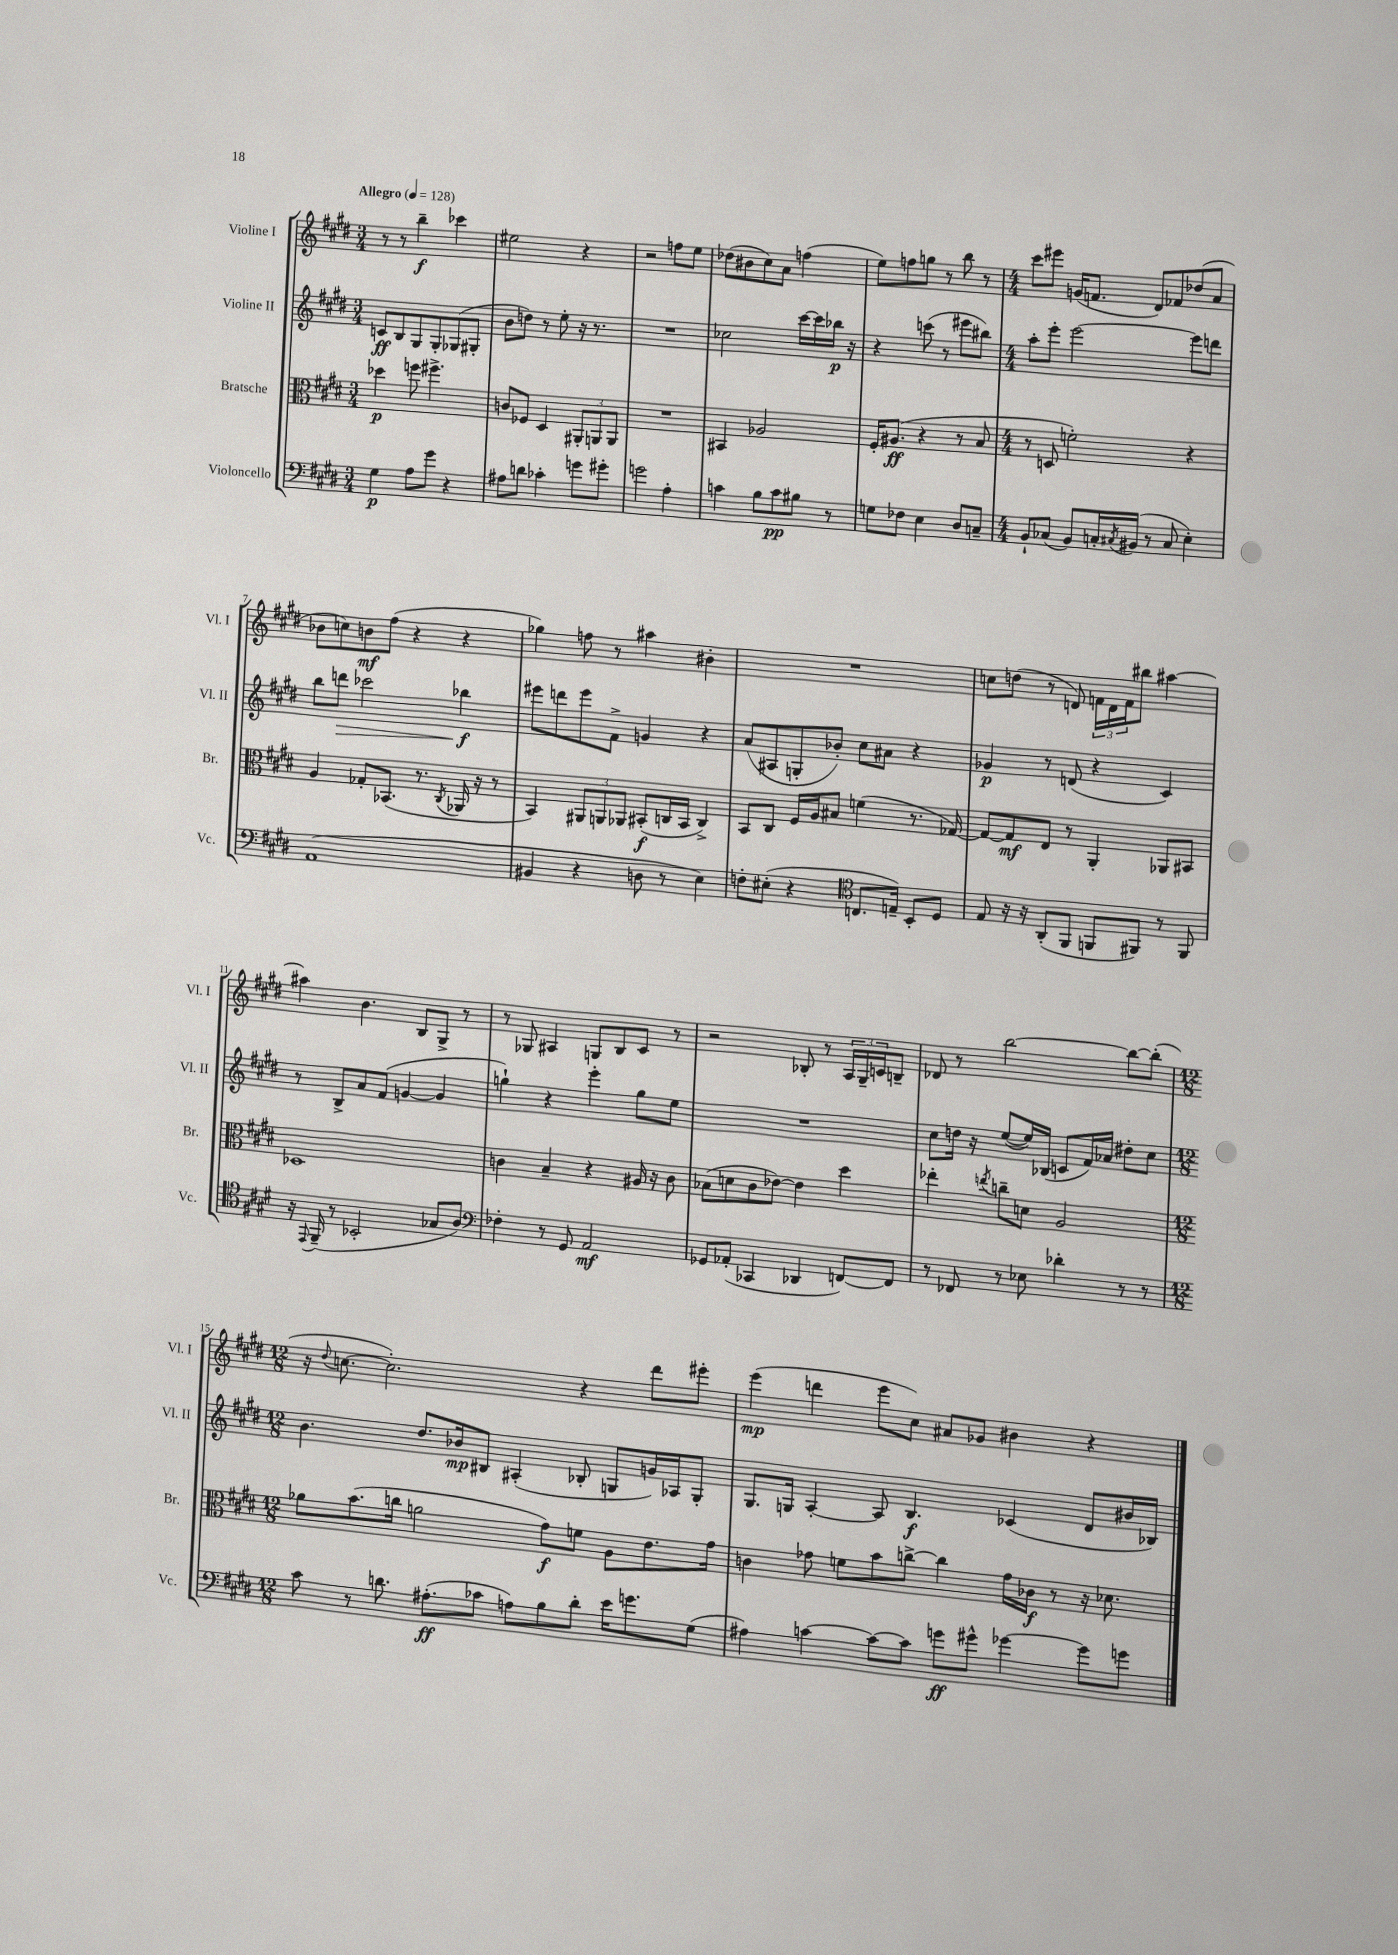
<<
\new StaffGroup <<
\new Staff = "s0" \with { instrumentName = "Violine I" shortInstrumentName = "Vl. I" } {
    \clef treble \key e \major \numericTimeSignature \time 3/4 \tempo "Allegro" 4 = 128
    r8 r8 b''4--\f ces'''4 |
    eis''2 r4 |
    r2 f''8 e''8 |
    des''8( bis'8 cis''8) a'8 f''4( |
    e''8) f''8 g''8 r8 b''8 r8 |
    \numericTimeSignature \time 4/4 cis'''8 eis'''8 g'16( f'8. dis'8) fes'8 des''8( a'8 |
    bes'8 c''8) b'8\mf fis''8( r4 r4 |
    ges''4) f''8 r8 ais''4 bis'4-. |
    R1 |
    c''8 d''8( r8 d'8) \tuplet 3/2 { f'16 d'16 f'16 } bis''8 ais''4~ |
    ais''4 b'4. b8 gis8-> r8 |
    r8 ges8 ais4 g8 b8 cis'8 r8 |
    r2 bes8-. r8 \tuplet 3/2 { a16 gis16-- c'16 } b8-- |
    des'8 r8 b''2~ b''8~ b''8-.( |
    \numericTimeSignature \time 12/8 r16 \appoggiatura { dis''8 } c''8.~ c''2.-.) r4 dis'''8 eis'''8-. |
    e'''4\mp( d'''4 e'''8 cis''8) ais'8 ges'8 bis'4 r4 \bar "|." |
}
\new Staff = "s1" \with { instrumentName = "Violine II" shortInstrumentName = "Vl. II" } {
    \clef treble \key e \major \numericTimeSignature \time 3/4
    c'8\ff b8 gis8 gis8-. ges8( gis8-. |
    b'8 d''8) r8 e''8-. r16 r8. |
    R2. |
    ces''2 cis'''16~ cis'''16 bes''16\p r16 |
    r4 c'''8( r8 eis'''8 bis''8) |
    \numericTimeSignature \time 4/4 a''8-. e'''8-. e'''2~ e'''8 d'''8 |
    b''8 d'''8\> ces'''2 bes''4\f\! |
    eis'''8 d'''8 eis'''8 fis'8-> g'4 r4 |
    a'8( ais8 g8-. bes'8-.) cis''8 ais'8 r4 |
    ges'4\p r8 d'8( r4 cis'4) |
    r8 b8-> a'8 fis'8( g'4~ g'4 |
    g''4-!) r4 e'''4-. g''8 e''8 |
    R1 |
    cis''8 d''16 r16 e''8~( e''16) bes16( c'8 fis'16) aes'16 dis''8-. cis''8 |
    \numericTimeSignature \time 12/8 b'4. dis''8. bes'16\mp bis8 ais4-.( bes8-. g8 g'16) aes16 g8-. |
    gis8. g16 a4~-. a8 b4.\f ces'4( dis'8 bis'16 bes16) \bar "|." |
}
\new Staff = "s2" \with { instrumentName = "Bratsche" shortInstrumentName = "Br." } {
    \clef alto \key e \major \numericTimeSignature \time 3/4
    des''4\p f''8 fis''4.-> |
    c'8 fes8 dis4 \tuplet 3/2 { ais,8-. a,8 a,8 } |
    R2. |
    bis,4 aes2 |
    fis16-. ais8.\ff( r4 r8 b8 |
    \numericTimeSignature \time 4/4 r8 d8 f'2-.) r4 |
    a4 ges8-. bes,8.( r8. \acciaccatura { cis8 } aes,16 r16 r8 |
    b,4) \tuplet 3/2 { ais,8 a,8 aes,8 } bis,8-.\f( c16 bis,16 c4->) |
    b,8 cis8 fis16 a16 bis8 f'4( r8. ges16~) |
    ges8~ ges8\mf e8 r8 a,4-. aes,8 bis,8 |
    des1 |
    c'4 b4-- r4 ais16 r16 c'8 |
    bes8( d'8 cis'8 ees'8~) ees'4 dis''4 |
    ees''4-. \acciaccatura { e''8 } c''8-- d'8 a2 |
    \numericTimeSignature \time 12/8 aes'8 b'8.( c''16 a'2 gis'8\f) f'8 a8 e'8. gis'16 |
    c'4 ges'8 f'8 b'8 c''8~-> c''4 ges'16 ces'16\f r8 r16 des'8. \bar "|." |
}
\new Staff = "s3" \with { instrumentName = "Violoncello" shortInstrumentName = "Vc." } {
    \clef bass \key e \major \numericTimeSignature \time 3/4
    gis4\p a8 gis'8 r4 |
    ais8 d'8 ces'4-. g'8 gis'8-. |
    g'2 a4-. |
    c'4 b8 c'8\pp bis8 r8 |
    g8 fes8 e4 dis8 c8-- |
    \numericTimeSignature \time 4/4 b,8-! ces8( b,8) c16-. \acciaccatura { cis8 } bis,16( r8 cis8 e4-.) |
    a,1( |
    bis,4 r4 d8 r8 e4) |
    f8-. eis8-.( r4 \clef tenor c8. e16--) b,8-. dis8 |
    e8 r16 r16 a,8-.( fis,8 f,8 fis,8) r8 fis,8 |
    r16 \appoggiatura { e,8 } fis,16--( r8 bes,2-. ges8 a8) |
    \clef bass fes4-. r8 gis,8 a,2\mf |
    ges,8 aes,8-.( ces,4 des,4 f,8~) f,8 |
    r8 fes,8 r8 ees8 des'4-. r8 r8 |
    \numericTimeSignature \time 12/8 cis'8 r8 d'8. ais8.-.\ff( ces'8 a8) b8 d'8-. e'16 g'8. gis8( |
    ais4) c'4~ c'8~ c'8 g'8\ff gis'8-^ ges'4~ ges'8 g'8 \bar "|." |
}
>>
>>
